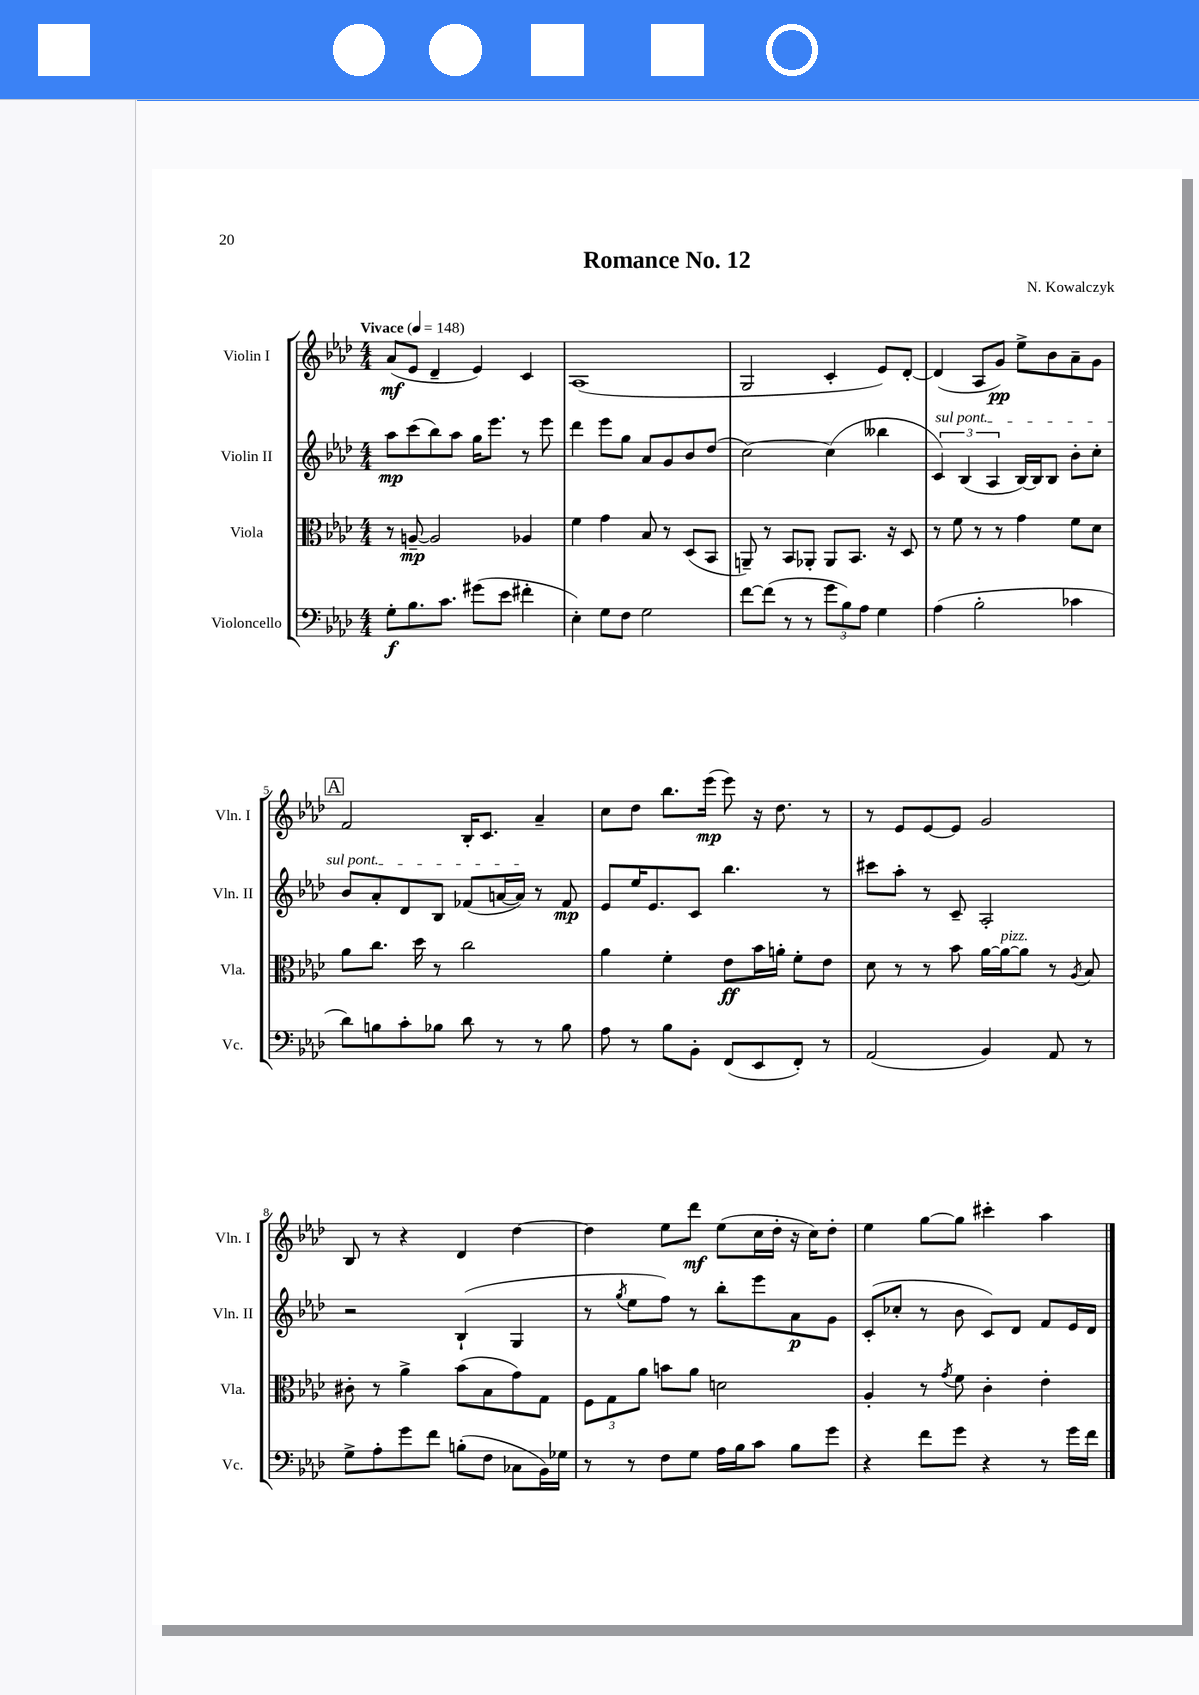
\header { title = "Romance No. 12" composer = "N. Kowalczyk" }
<<
\new StaffGroup <<
\new Staff = "s0" \with { instrumentName = "Violin I" shortInstrumentName = "Vln. I" } {
    \clef treble \key aes \major \numericTimeSignature \time 4/4 \tempo "Vivace" 4 = 148
    aes'8\mf( ees'8 des'4-- ees'4) c'4 |
    aes1( |
    g2 c'4-. ees'8) des'8~-. |
    des'4( aes8 g'8\pp) ees''8-> bes'8 aes'8-- g'8 |
    \mark \markup { \box "A" } f'2 bes16-. c'8. aes'4-- |
    c''8 des''8 bes''8. ees'''16\mp( ees'''8) r16 des''8. r8 |
    r8 ees'8 ees'8~ ees'8 g'2 |
    bes8 r8 r4 des'4 des''4~ |
    des''4 ees''8 des'''8\mf ees''8( c''16 des''16-. r16 c''16) des''8-. |
    ees''4 g''8~ g''8 cis'''4-. aes''4 \bar "|." |
}
\new Staff = "s1" \with { instrumentName = "Violin II" shortInstrumentName = "Vln. II" } {
    \clef treble \key aes \major \numericTimeSignature \time 4/4
    aes''8\mp c'''8( bes''8) aes''8 g''16 ees'''8. r8 ees'''8 |
    des'''4 ees'''8 g''8 aes'8 g'8 bes'8 des''8( |
    c''2~) c''4( beses''4 |
    \tuplet 3/2 { \once \override TextSpanner.bound-details.left.text = \markup { \italic "sul pont." } c'4\startTextSpan) bes4( aes4 } bes16~) bes16 bes8 bes'8-. c''8-. |
    \mark \markup { \box "A" } bes'8 aes'8-. des'8 bes8 fes'8( a'16~ a'16\stopTextSpan) r8 fes'8\mp |
    ees'8 ees''16 ees'8. c'8 bes''4. r8 |
    cis'''8 aes''8-. r8 c'8-- aes2-. |
    r2 bes4-!( g4 |
    r8 \acciaccatura { g''8 } ees''8 f''8) r8 bes''8-. ees'''8 aes'8\p g'8 |
    c'8-.( ces''8-. r8 bes'8 c'8) des'8 f'8 ees'16 des'16 \bar "|." |
}
\new Staff = "s2" \with { instrumentName = "Viola" shortInstrumentName = "Vla." } {
    \clef alto \key aes \major \numericTimeSignature \time 4/4
    r8 a8~--\mp a2 aes4 |
    f'4 g'4 bes8 r8 des8( bes,8 |
    a,8--) r8 bes,8 aes,8-. aes,8 bes,8. r16 des8 |
    r8 f'8 r8 r8 g'4 f'8 des'8 |
    \mark \markup { \box "A" } aes'8 c''8. des''16 r8 c''2 |
    aes'4 f'4-. ees'8\ff bes'16 a'16-. f'8-. ees'8 |
    des'8 r8 r8 bes'8 aes'16~ aes'16~^\markup { \italic "pizz." } aes'8 r8 \acciaccatura { aes8 } bes8 |
    cis'8-. r8 aes'4-> bes'8( bes8 g'8) g8 |
    \tuplet 3/2 { f8 g8 aes'8 } b'8 aes'8 d'2 |
    aes4-. r8 \acciaccatura { g'8 } f'8 c'4-. ees'4-. \bar "|." |
}
\new Staff = "s3" \with { instrumentName = "Violoncello" shortInstrumentName = "Vc." } {
    \clef bass \key aes \major \numericTimeSignature \time 4/4
    g8-.\f bes8. c'8. gis'8( ees'8 fis'4-. |
    ees4-.) g8 f8 g2 |
    f'8~ f'8( r8 r8 \tuplet 3/2 { g'8 bes8) aes8 } g4 |
    aes4( bes2-. ces'4 |
    \mark \markup { \box "A" } des'8) b8 c'8-. bes8 des'8 r8 r8 bes8 |
    aes8 r8 bes8 bes,8-. f,8( ees,8 f,8-.) r8 |
    aes,2( bes,4) aes,8 r8 |
    g8-> aes8-. g'8 f'8 b8-.( f8 ces8 bes,16) ges16 |
    r8 r8 f8 g8 aes16 bes16 c'8 bes8 g'8 |
    r4 f'8 g'8 r4 r8 g'16 f'16 \bar "|." |
}
>>
>>
